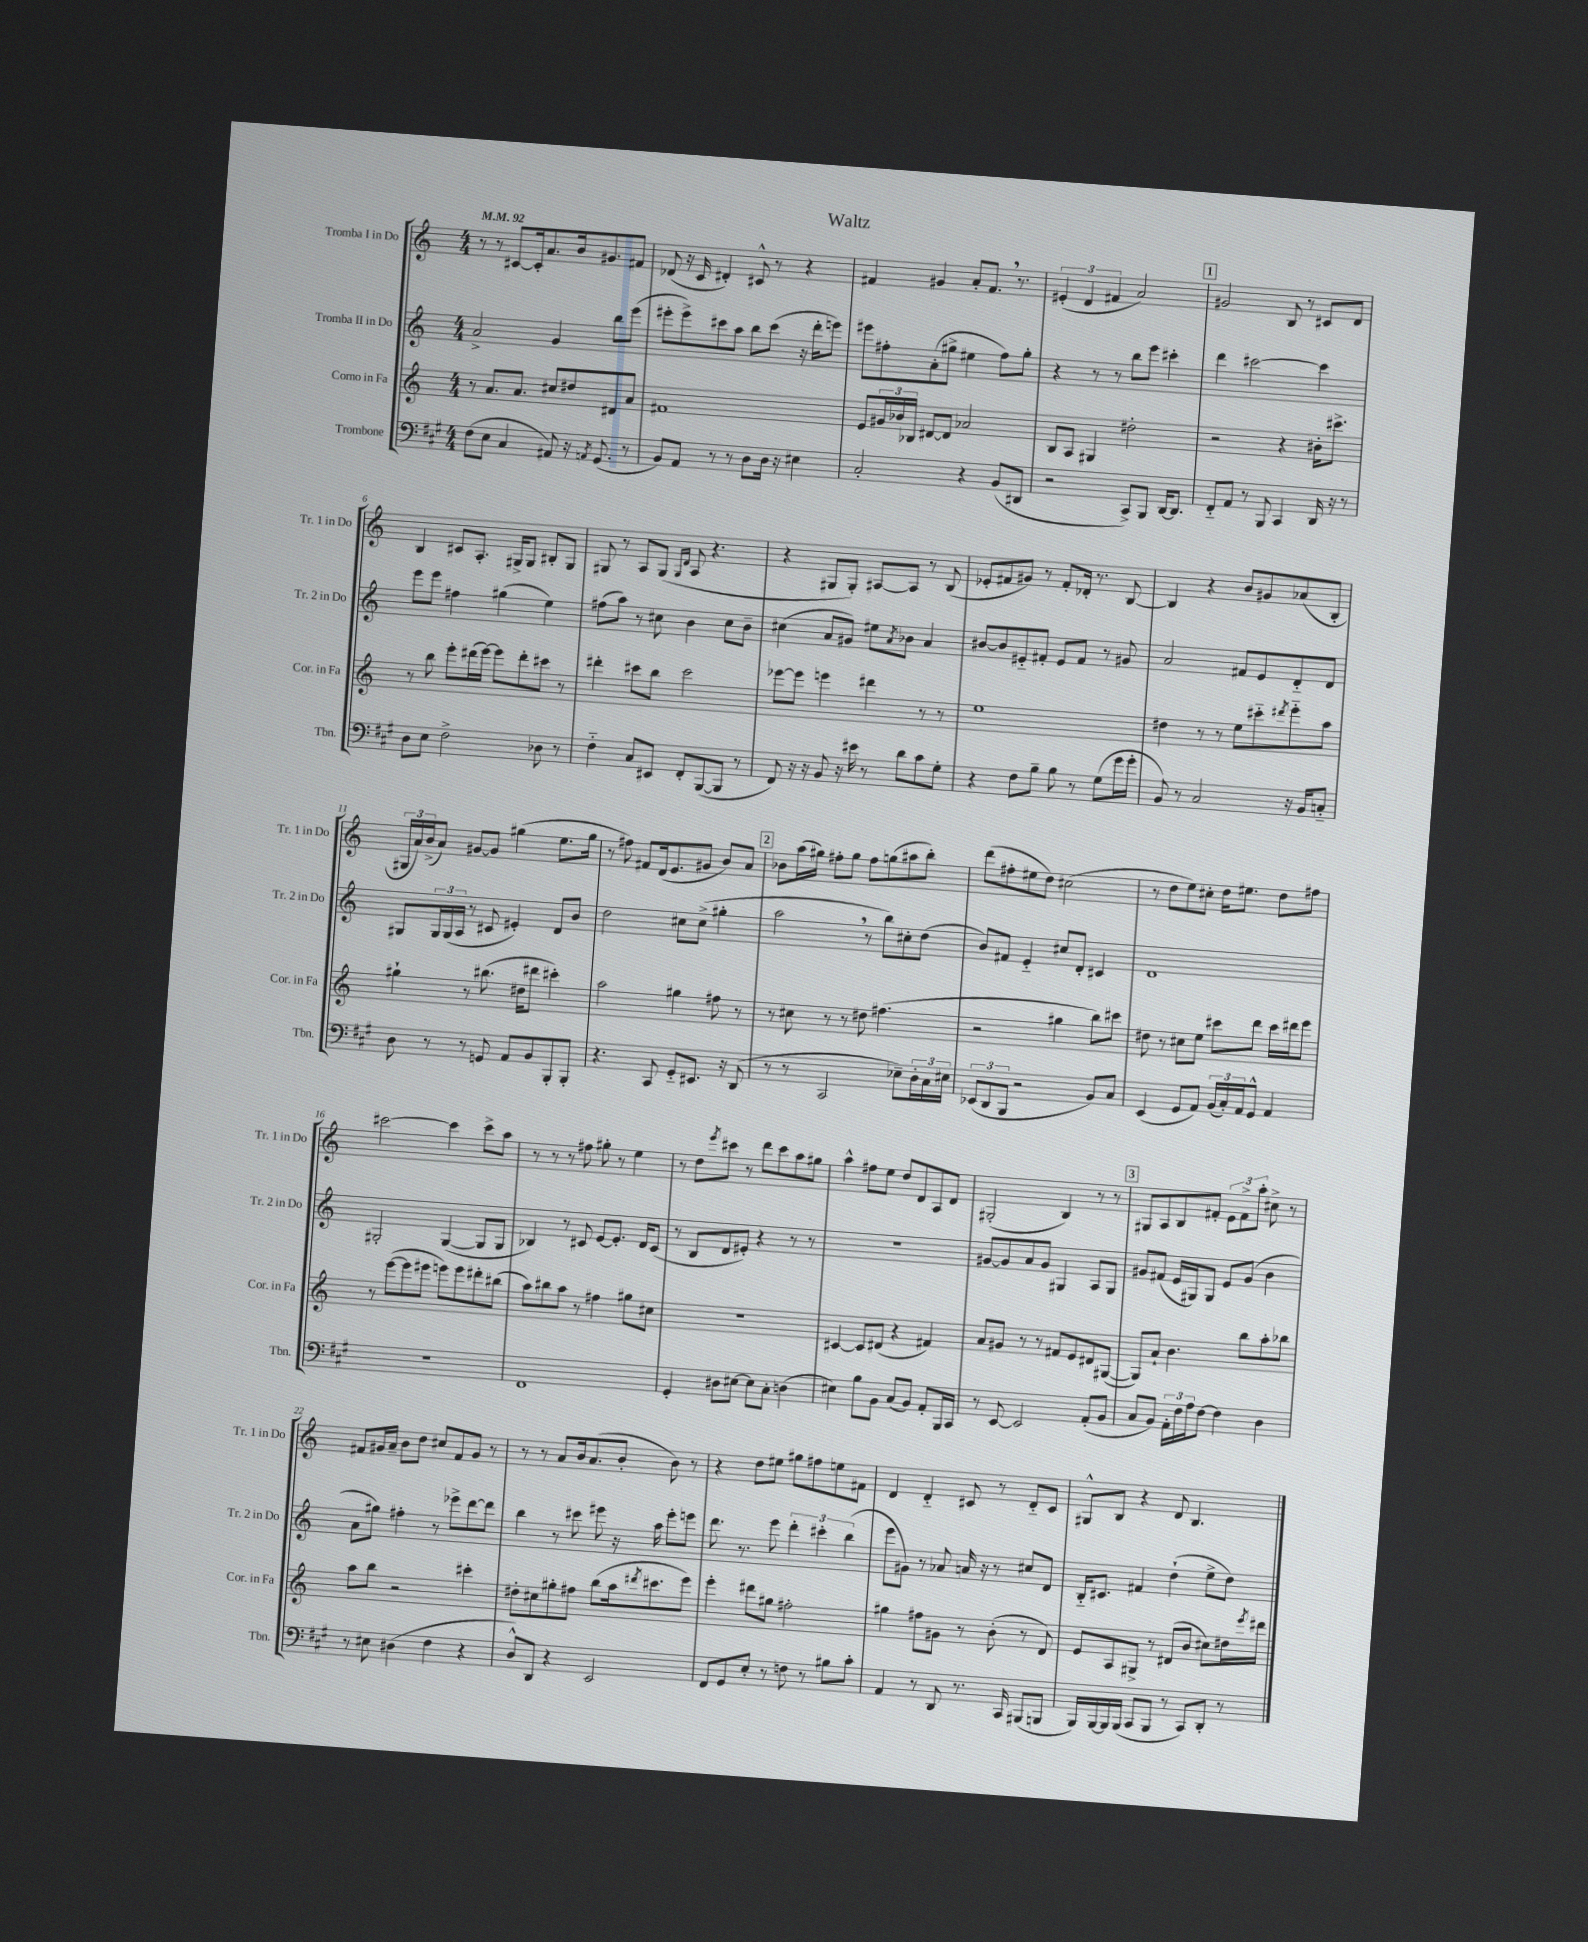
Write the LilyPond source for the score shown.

\header { title = "Waltz" }
<<
\new StaffGroup <<
\new Staff = "s0" \with { instrumentName = "Tromba I in Do" shortInstrumentName = "Tr. 1 in Do" } {
    \clef treble \key c \major \numericTimeSignature \time 4/4 \tempo 4 = 92
    r8 r8 cis'8~ cis'16-. a'8. b'16 gis'8. fis'8 |
    des'8( r16 c'16 dis'4-.) cis'8-^ r8 r4 |
    fis'4 gis'4 a'8-. fis'8. \breathe r8. |
    \tuplet 3/2 { eis'4-.( d'4 fis'4 } a'2) |
    \mark \markup { \box "1" } gis'2 b8 r8 cis'8 d'8 |
    b4 cis'8 a8.-. gis16-> gis8 bis8-. gis8 |
    gis8 r8 a8 gis8( \grace { gis16 d'16 } a8 r4. |
    r4 gis8 gis8-.) ais8~ ais8 r8 b8( |
    ees'8-. fis'8 gis'8) r8 fis'8-. des'16-. r8. b8~ |
    b4 r4 b'8 gis'8 aes'8( b8-. |
    \tuplet 3/2 { gis16 a'16) b'16->( } a'8) gis'8~ gis'8 gis''4( e''8. gis''16 |
    r8 fis''8) fis'8 d'16( e'8. gis'8 b'8) a'8 |
    \mark \markup { \box "2" } bes'8 a''16( gis''16) fis''8-. gis''8 fis''8 g''8( ais''8 b''8-.) |
    d'''8( fis''8-. eis''8 d''8) cis''2( |
    r8 d''8 e''8) cis''8-. d''16 eis''8. d''8 fis''8 |
    cis'''2~ cis'''4 cis'''8-> a''8 |
    r8 r8 r8 fis''8 gis''8-. r8 e''4 |
    r8 d''8 \acciaccatura { e'''8 } cis'''8 r8 d'''8 cis'''8 a''8 gis''8 |
    a''4-^ fis''8 e''8 d''8 d'8 a8 d'8 |
    gis2-.( b4) r8 r8 |
    \mark \markup { \box "3" } gis8 a8 b8 fis'8-. \tuplet 3/2 { e'8 fis'8-> a''8-. } cis''8-> r8 |
    fis'8 gis'16 a'16-- b'8 d''8 cis''8 fis'8 gis'8 r8 |
    r8 r8 a'8 b'16 a'8.( b'8-. b'8) r8 |
    r4 d''8 eis''8 gis''8 fis''8 e''8 fis'8 |
    d'4 d'4-_ cis'8 r8 d'8-_ cis'8 |
    gis8-^ b8 r4 d'8 b4. \bar "|." |
}
\new Staff = "s1" \with { instrumentName = "Tromba II in Do" shortInstrumentName = "Tr. 2 in Do" } {
    \clef treble \key c \major \numericTimeSignature \time 4/4
    a'2-> g'4 b''8 e'''8( |
    eis'''8-. eis'''8->) cis'''8 a''8 b''8 cis'''8( r16 d'''16-. e'''8) |
    eis'''8 fis''8-. a'8-.( gis''8-> eis''4 fis''8) gis''8-. |
    r4 r8 r8 b''8 e'''8 cis'''4-. |
    \mark \markup { \box "1" } d'''4 cis'''2~ cis'''4 |
    e'''8 e'''8 fis''4 gis''4( e''4) |
    fis''8( a''8) r8 cis''8 b'4 cis''8 b'8-- |
    cis''4( a'8 gis'8) eis''8 \acciaccatura { a'8 } bes'8 a'4 |
    bis'8~ bis'8 eis'8-_ fis'8-. eis'8 fis'8 r8 gis'8 |
    a'2 fis'8 e'8 d'8-_ d'8 |
    gis8 \tuplet 3/2 { gis16 gis16( a16 } r8 cis'8 eis'4-.) d'8 b'8 |
    d''2 cis''8 cis''8->( gis''4-. |
    \mark \markup { \box "2" } a''2 \breathe r8 b''8) cis''8-. d''8( |
    b'8) fis'8 e'4-_ cis''8 d'8-. cis'4 |
    d'1 |
    gis2-. gis4~( gis8 gis8 |
    bes4) r8 cis'8 e'8~ e'8.-. d'16 cis'8( |
    r8 b8 d'8 eis'8-.) r4 r8 r8 |
    R1 |
    gis'8~ gis'8 a'8 gis'8 gis4 a8 gis8 |
    \mark \markup { \box "3" } gis'8 fis'8( e'16 gis16) gis8 e'8 gis'8( b'4 |
    a'8 gis''8) fis''4-. r8 ees'''8-> d'''8~ d'''8 |
    b''4 r8 cis'''8 eis'''8 r16 a''16 eis'''8-. e'''8 |
    d'''8. r8. e'''8 \tuplet 3/2 { d'''4-. cis'''4-. b''4( } |
    e'''8 gis'8) r8 aes'8 a'16 r16 r8 cis''8 d'8 |
    b16-_ cis'8. fis'4 d''4-!( e''8-> d''8) \bar "|." |
}
\new Staff = "s2" \with { instrumentName = "Corno in Fa" shortInstrumentName = "Cor. in Fa" } {
    \clef treble \key c \major \numericTimeSignature \time 4/4
    r8 a'8. a'8. cis''8 dis''8 dis'8 a'8 |
    fis'1 |
    e'8 \tuplet 3/2 { gis'16 bes'16 bes16 } dis'8~ dis'8 aes'2 |
    b8 a8 gis4 dis''2-. |
    \mark \markup { \box "1" } r2 r4 bis'16-. cis'''8.-> |
    r8 b''8 e'''8-. dis'''16( e'''16~) e'''8 dis'''8-. cis'''8 r8 |
    dis'''4-. cis'''8 b''8 cis'''2 |
    ees'''8~ ees'''8 e'''4 dis'''4 r8 r8 |
    e''1 |
    dis''4 r8 r8 e''8 cis'''8-_ \acciaccatura { dis'''8 } e'''8-_ a''8 |
    gis''4-! r8 bis''8.( dis''16 dis'''8 cis'''4-.) |
    a''2 gis''4 fis''8 r8 |
    \mark \markup { \box "2" } r8 cis''8 r8 r8 dis''8 fis''4.( |
    r2 gis''4 b''8) cis'''8 |
    dis''8 r8 cis''8 e''8 cis'''8 d'''8 cis'''16 dis'''16 e'''8 |
    r8 e'''8~( e'''8 eis'''8 e'''8) e'''8 dis'''8-. bis''8( |
    a''8) bis''8 a''8 r8 fis''4 gis''8 cis''8 |
    r1 |
    cis'4~ cis'8 dis'8( r4 fis'4) |
    a'8 gis'8 r8 r8 fis'8 e'8 dis'8 gis8~( |
    \mark \markup { \box "3" } gis8) a'8-! b'4. b''8 a''8-. bes''8 |
    a''8 b''8 r2 cis'''4-. |
    dis''8-. cis''8 gis''8-. fis''8 b''8( a''16 \acciaccatura { dis'''8 } cis'''8. e'''8) |
    e'''4-. dis'''8 gis''8 fis''2-. |
    gis''4 fis''8 gis'8 r8 b'8-.( r8 d'8) |
    e'8 a8 gis8-> r8 dis'8( b'8 cis''8) dis''16 \acciaccatura { e'''8 } dis'''16 \bar "|." |
}
\new Staff = "s3" \with { instrumentName = "Trombone" shortInstrumentName = "Tbn." } {
    \clef bass \key a \major \numericTimeSignature \time 4/4
    fis8( e8 cis4 ais,8) r16 \acciaccatura { a,8 } gis,8.( r8 |
    b,8) a,8 r8 r8 d8 d16 r16 eis4 |
    cis2-. r4 b,8( dis,8 |
    r2 cis,8->) b,,8 d,16~ d,8. |
    \mark \markup { \box "1" } fis,8-_ a,8 r8 b,,8 cis,4 d,16 r16 r8 |
    d8 e8 fis2-> des8 r8 |
    fis4-_ cis8 eis,8 fis,8-. b,,8~( b,,8 r8 |
    fis,8) r16 r16 b,8 r16 eis'16 r8 d'8 cis'8 gis8-. |
    r4 fis8 b8-- b8 r8 gis8( gis'16 gis'16-. |
    b,8) r8 cis2 r16 b,16 c8-_ |
    d8 r8 r8 g,8 a,8 b,8 b,,8-. b,,8-. |
    r4. cis,8 gis,8-_ eis,8. r16 d,8( |
    \mark \markup { \box "2" } r8 r8 cis,2 ees8--) \tuplet 3/2 { d16-. cis16 eis16 } |
    \tuplet 3/2 { ees,8( d,8 b,,8 } r2 b,8) cis8 |
    e,4( gis,8 a,8) \tuplet 3/2 { b,16( cis16-.) a,16 } gis,8-^ a,4 |
    R1 |
    fis,1 |
    gis,4-. dis8 eis8~ eis8 cis8-. d4( |
    eis4) b8 b,8 cis8( b,8) a,8-. b,,16 cis,16 |
    r8 e,8~ e,2 a,8-.( b,8 |
    \mark \markup { \box "3" } cis8 b,8) \tuplet 3/2 { a,16-. fis16 a16 } fis8~ fis4 d4 |
    r8 eis8 dis4( fis4 r4 |
    d8-^) d,8 r4 e,2 |
    fis,8 gis,8 e8-. r8 f8 r8 bis8 cis'8-. |
    a,4 r8 d,8 r8. cis,16 bis,,8( b,,8 |
    b,,16) b,,16~ b,,16 b,,16( cis,8 b,,8 r8 cis,8) d,8-. r8 \bar "|." |
}
>>
>>
